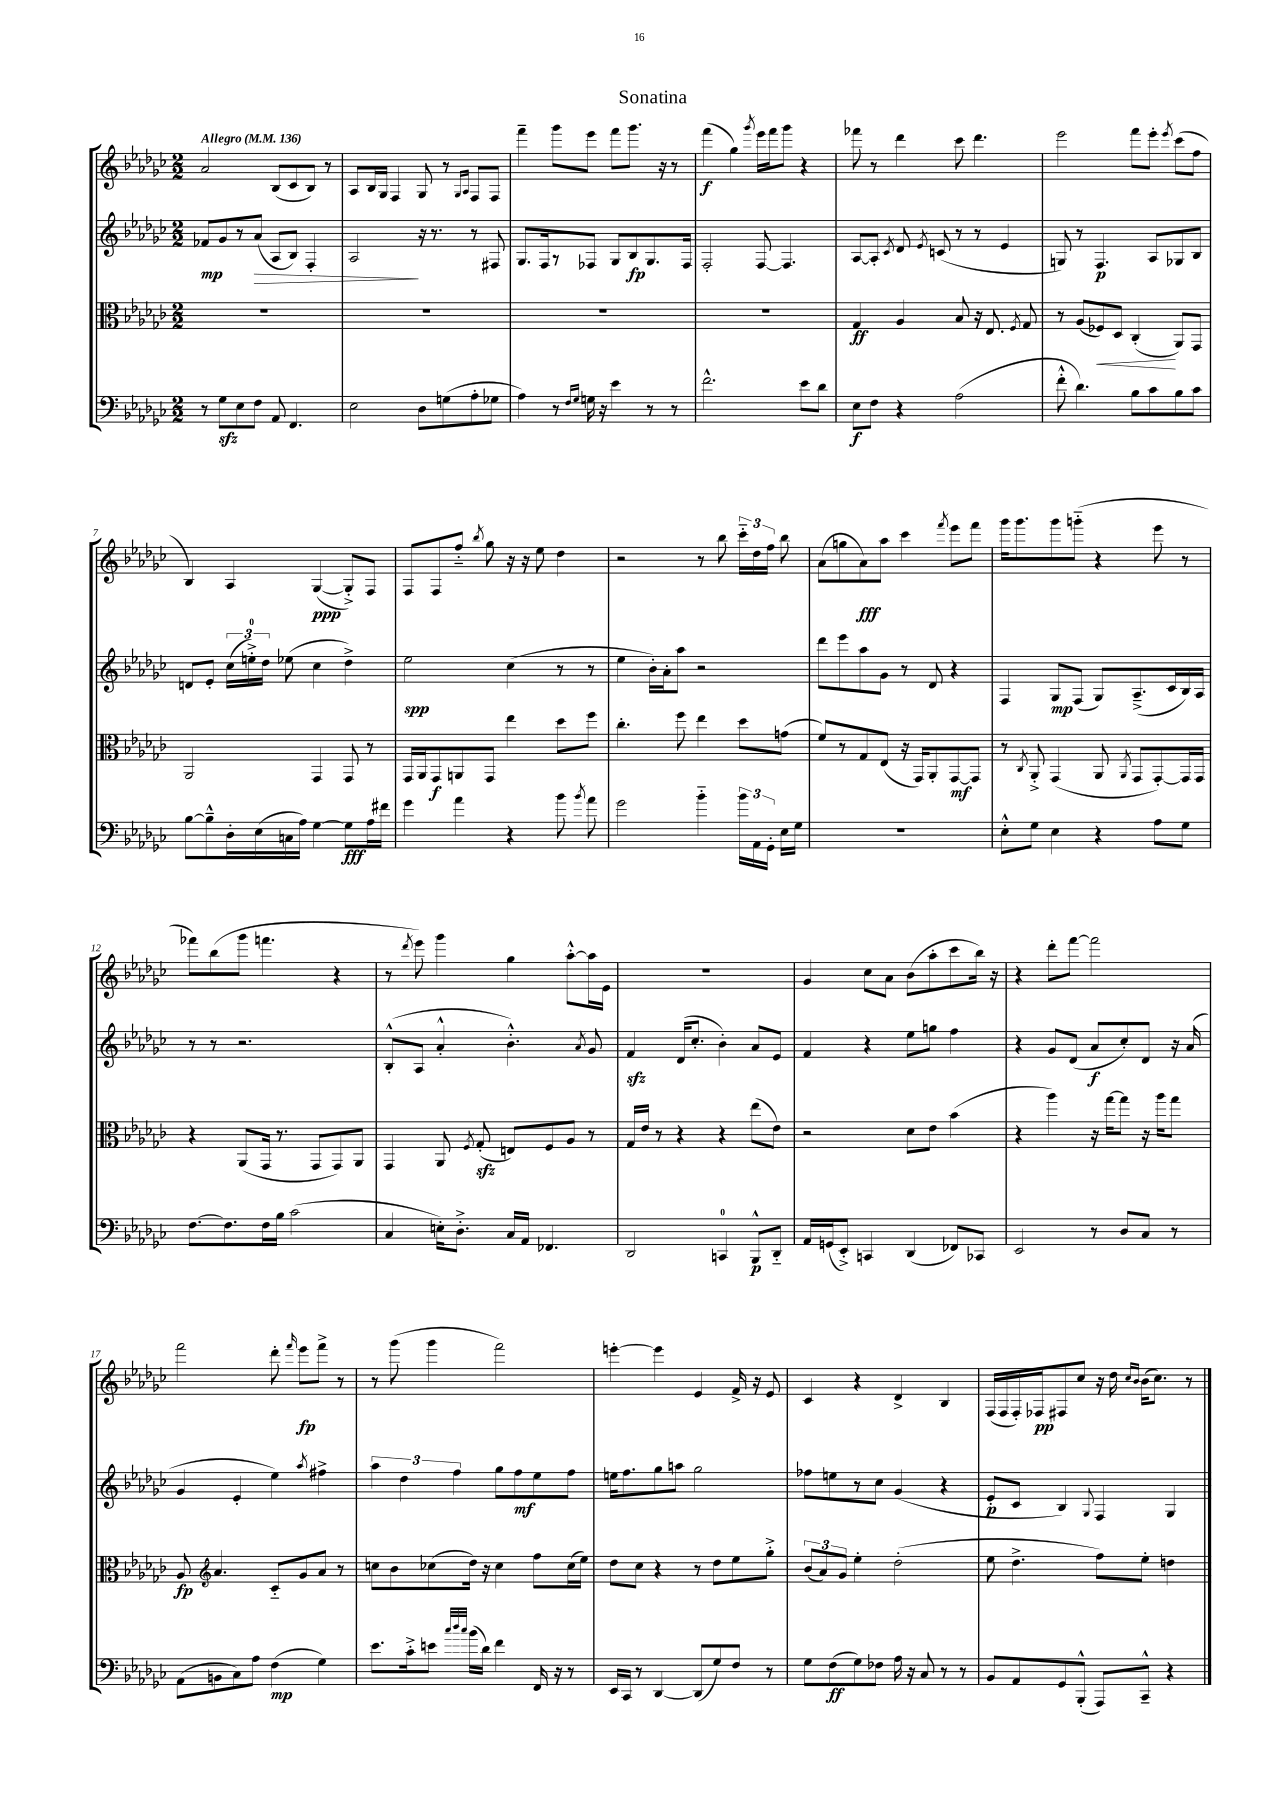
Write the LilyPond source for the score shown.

\header { title = "Sonatina" }
<<
\new StaffGroup <<
\new Staff = "s0" {
    \clef treble \key ges \major \numericTimeSignature \time 2/2 \tempo "Allegro" 4 = 136
    \autoBeamOff aes'2 bes8[( ces'8 bes8]) r8 |
    aes8[ bes16 ges16] f4 ges8 r8 \grace { ges16[ aes16] } f8[ f8] |
    f'''4-- ges'''8[ ees'''8] f'''8[ ges'''8.] r16 r8 |
    f'''4\f( ges''4) \acciaccatura { ges'''8 } ees'''16[ f'''16 ges'''8] r4 |
    fes'''8 r8 des'''4 ces'''8 des'''4. |
    ees'''2 f'''8[ ees'''8]-. \acciaccatura { ees'''8 } ces'''8[( f''8] |
    bes4) aes4 ges4~\ppp( ges8[-.->) f8] |
    f8[ f8 f''8]-_ \acciaccatura { bes''8 } ges''8 r16 r16 ees''8 des''4 |
    r2 r8 bes''8 \tuplet 3/2 { ces'''16[-_ des''16 f''16] } bes''8 |
    aes'8[( g''8 aes'8\fff) aes''8] ces'''4 \acciaccatura { f'''8 } ees'''8[ f'''8] |
    ges'''16[ ges'''8. ges'''8 g'''8]-_( r4 ees'''8 r8 |
    fes'''8[) bes''8( ges'''8] f'''4. r4 |
    r8 \acciaccatura { des'''8 } ees'''8) ges'''4 ges''4 aes''8[~-.-^ aes''16 ees'16] |
    R1 |
    ges'4 ces''8[ aes'8] bes'8[( aes''8-. ces'''8 bes''16]) r16 |
    r4 des'''8[-. f'''8]~ f'''2 |
    f'''2 des'''8-. \grace { f'''16 } ees'''8[\fp f'''8]-> r8 |
    r8 ges'''8( ges'''4 f'''2) |
    e'''4~-. e'''4 ees'4 f'16-> r16 ees'8 |
    ces'4 r4 des'4-> bes4 |
    f16[( f16 f16-.) fes16\pp fis8 ces''8] r16 des''16 \grace { ces''16[ bes'16] } bes'16[( ces''8.]) r8 \bar "|." |
}
\new Staff = "s1" {
    \clef treble \key ges \major \numericTimeSignature \time 2/2
    \autoBeamOff fes'8[\mp ges'8 r8 aes'8]\>( aes8[ bes8]) f4-. |
    aes2\! r16 r8. r8 fis8 |
    ges8.[ f16 r8 fes8] ges8[ bes8\fp ges8. fes16] |
    f2-. f8~ f4. |
    aes8[~ aes8]-. \acciaccatura { ces'8 } des'8 \acciaccatura { ees'8 } c'8( r8 r8 ees'4 |
    g8) r8 f4.\p aes8[ ges8 bes8] |
    d'8[ ees'8]-. \tuplet 3/2 { ces''16[( e''16-0-.->) des''16] } ees''8( ces''4 des''4->) |
    ees''2\spp ces''4( r8 r8 |
    ees''4 bes'16[-.) aes'16-. aes''8] r2 |
    des'''8[ ees'''8 aes''8 ges'8] r8 des'8 r4 |
    f4 ges8[\mp f8]( ges8[) aes8.--->( ces'16 bes16) aes16] |
    r8 r8 r2. |
    bes8[-.-^( aes8] aes'4-.-^ bes'4.-.-^) \acciaccatura { aes'8 } ges'8 |
    f'4\sfz des'16[( ces''8.]-. bes'4-.) aes'8[ ees'8] |
    f'4 r4 ees''8[ g''8] f''4 |
    r4 ges'8[ des'8]( aes'8[\f ces''8-.) des'8] r16 aes'16( |
    ges'4 ees'4-. ees''4) \acciaccatura { aes''8 } fis''4-> |
    \tuplet 3/2 { aes''4 des''4 f''4 } ges''8[ f''8\mf ees''8 f''8] |
    e''16[ f''8. ges''8 a''8] ges''2 |
    fes''8[ e''8 r8 ces''8] ges'4( r4 |
    ees'8[-.\p ces'8] bes4) \appoggiatura { ges8 } f4 ges4 \bar "|." |
}
\new Staff = "s2" {
    \clef alto \key ges \major \numericTimeSignature \time 2/2
    \autoBeamOff R1 |
    R1 |
    R1 |
    R1 |
    ges4\ff aes4 bes8 r16 ees8. \acciaccatura { f8 } ges8 |
    r8 aes8[( fes8\<) des8] ces4-.\!( aes,8[) ges,8] |
    aes,2 ges,4 ges,8 r8 |
    ges,16[ aes,16 ges,8\f a,8 ges,8] ees''4 des''8[ f''8] |
    ces''4.-. f''8 ees''4 des''8[ g'8]( |
    f'8[) r8 ges8 ees8]( r16 ges,16[) aes,8-. ges,8~\mf ges,8] |
    r8 \acciaccatura { ces8 } aes,8-.-> ges,4( aes,8 \acciaccatura { aes,8 } ges,8[ ges,8~-.) ges,16 ges,16] |
    r4 aes,8[( ges,16] r8. ges,8[ ges,8) aes,8] |
    ges,4 aes,8 \acciaccatura { f8 } ges8-.\sfz( e8[) f8 aes8] r8 |
    ges16[ ees'16] r8 r4 r4 ees''8[( ees'8]) |
    r2 des'8[ ees'8] bes'4( |
    r4 aes''4) r16 ges''16[~ ges''8] r16 aes''16[ ges''8] |
    aes8\fp \clef treble aes'4. ces'8[-_ ges'8 aes'8] r8 |
    c''8[ bes'8 ces''8( des''16]) r16 ces''4 f''8[ ces''16( ees''16]) |
    des''8[ ces''8] r4 r8 des''8[ ees''8 ges''8]-.-> |
    \tuplet 3/2 { bes'8[( aes'8) ges'8] } ees''4-. des''2-.( |
    ees''8 des''4.-> f''8[) ees''8]-. d''4 \bar "|." |
}
\new Staff = "s3" {
    \clef bass \key ges \major \numericTimeSignature \time 2/2
    \autoBeamOff r8 ges8[\sfz ees8 f8] aes,8 f,4. |
    ees2 des8[ g8( aes8-. ges8] |
    aes4) r8 \grace { f16[ ges16] } g16 r16 ees'4 r8 r8 |
    f'2.-^ ees'8[ des'8] |
    ees8[\f f8] r4 aes2( |
    f'8-.-^ des'4.) bes8[ ces'8 bes8 ces'8] |
    bes8[~ bes8---^ des16-. ees16( c16 aes16]) ges4~ ges8[\fff aes16 fis'16] |
    ges'4 aes'4 r4 bes'8 \acciaccatura { bes'8 } aes'8 |
    ges'2 bes'4-_ \tuplet 3/2 { bes'16[ aes,16 ges,16]-. } ees16[ ges16] |
    R1 |
    ees8[-.-^ ges8] ees4 r4 aes8[ ges8] |
    f8.[~ f8. f16 bes16] ces'2( |
    ces4 e16[-.) des8.]-.-> ces16[ aes,16] fes,4. |
    des,2 c,4-0 bes,,8[-^\p des,8]-_ |
    aes,16[ g,16( ees,8]-.->) c,4 des,4( fes,8[) ces,8] |
    ees,2 r8 des8[ ces8] r8 |
    aes,8[( b,8 ces8) aes8] f4\mp( ges4) |
    ees'8.[ ces'16-.-> e'8] \grace { ces''32[ des''32 ces''32] } bes'16[( des'16]) f'4 f,16 r16 r8 |
    ees,16[ ces,16] r8 des,4~ des,8[( ges8) f8] r8 |
    ges8[ f8\ff( ges8) fes8] aes16 r16 ces8 r8 r8 |
    bes,8[ aes,8 ges,8 bes,,8]-.-^( aes,,8[) ces,8]---^ r4 \bar "|." |
}
>>
>>
